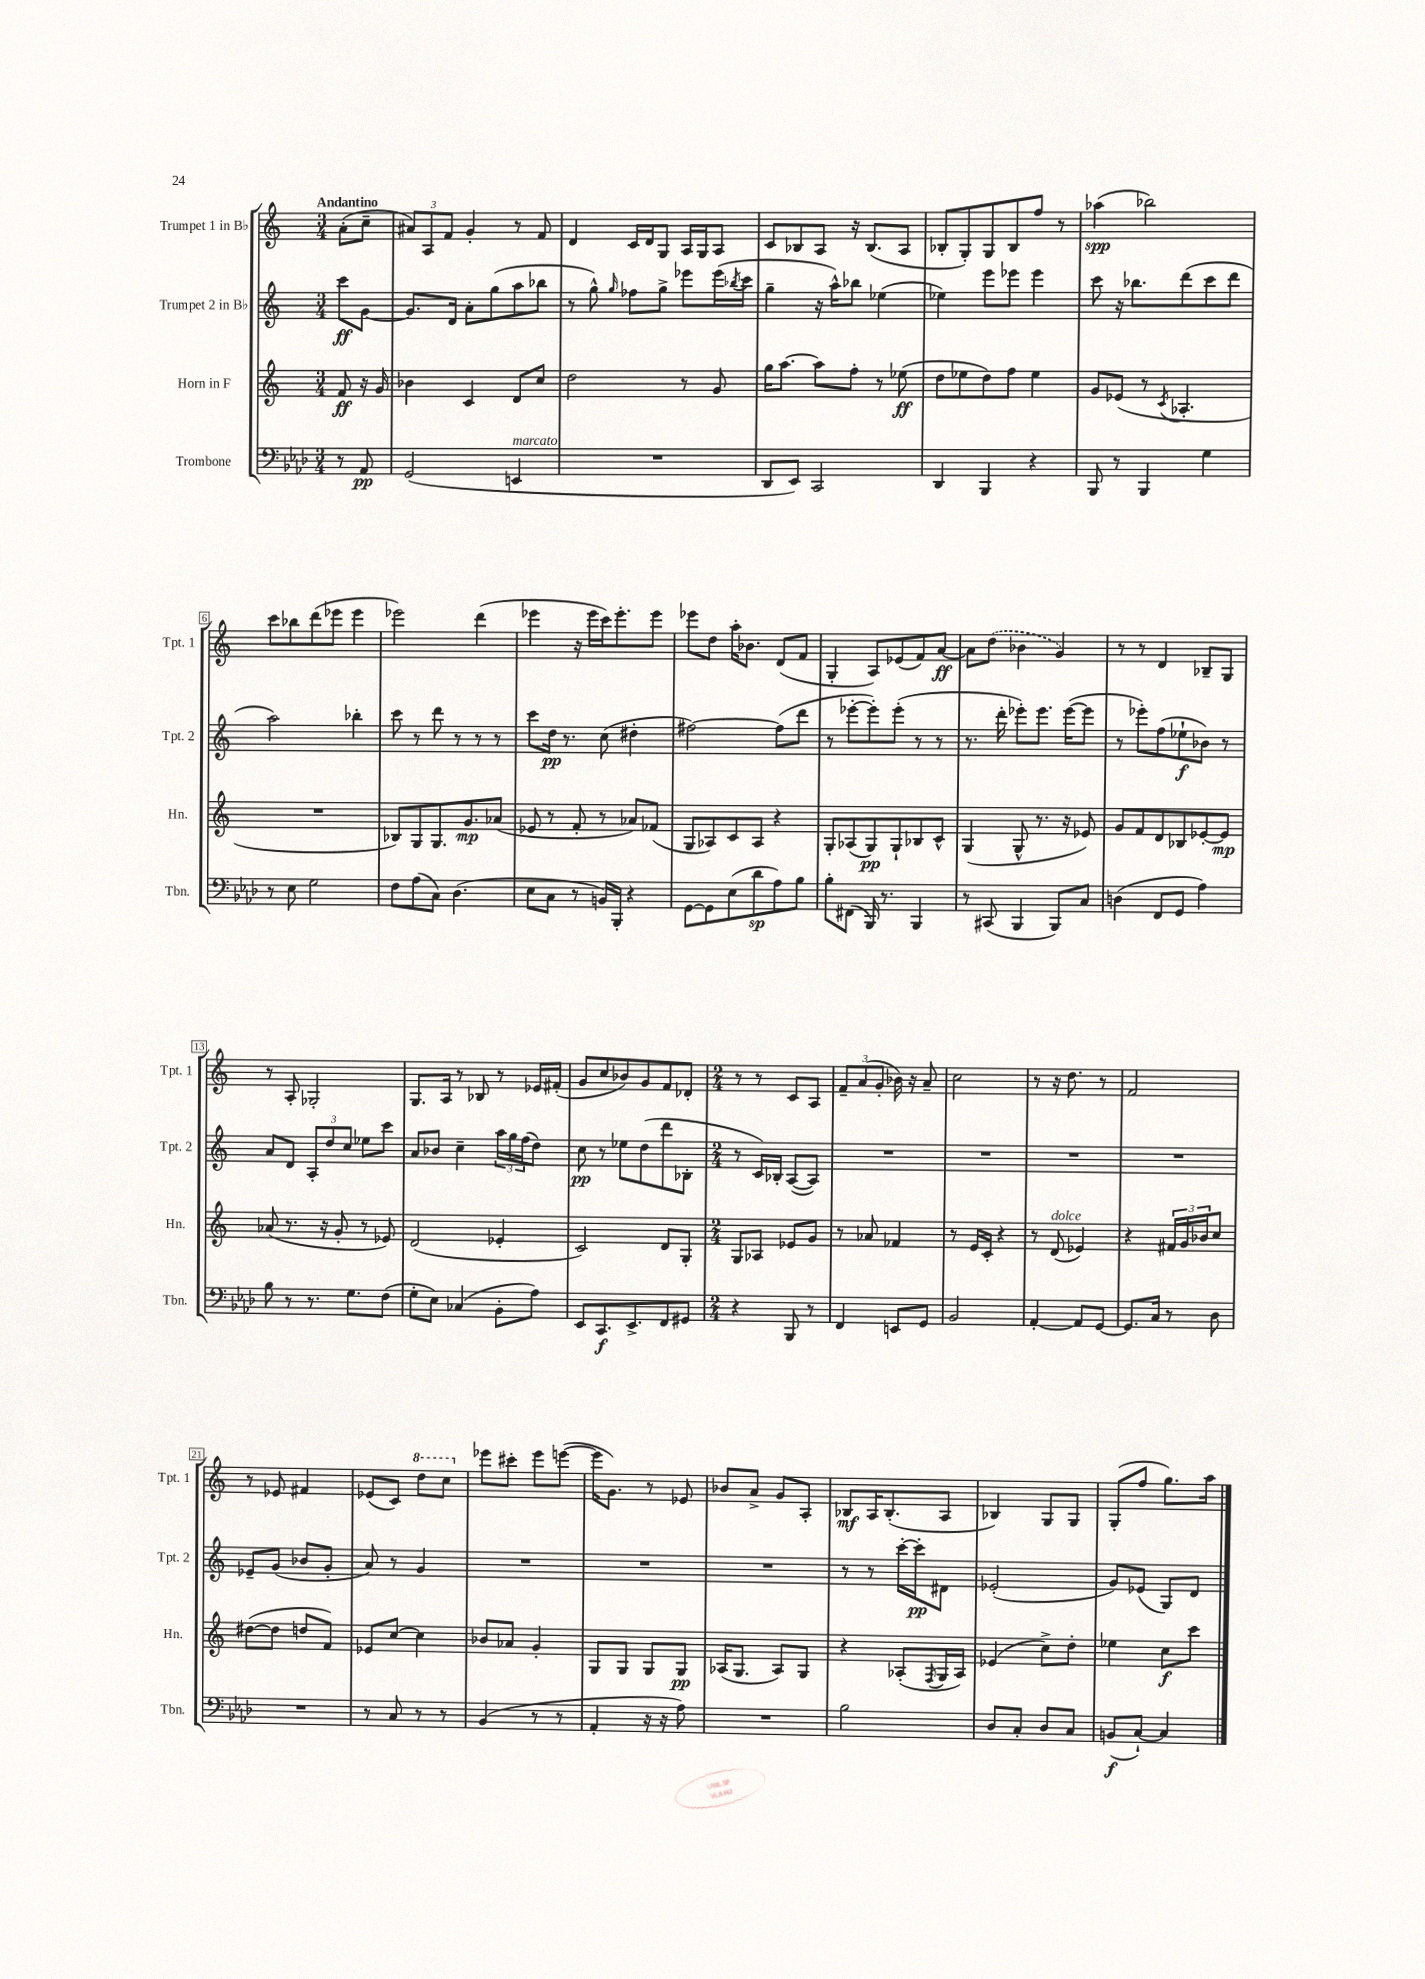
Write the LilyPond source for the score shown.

<<
\new StaffGroup <<
\new Staff = "s0" \with { instrumentName = "Trumpet 1 in Bb" shortInstrumentName = "Tpt. 1" } {
    \clef treble \key c \major \numericTimeSignature \time 3/4 \partial 4 \tempo "Andantino"
    a'8-.( c''8-- |
    \tuplet 3/2 { ais'8) a8 f'8 } g'4-. r8 f'8 |
    d'4 c'16 d'16 g8 a16 g16 a8 |
    c'8 bes8 a8 r16 bes8.( a8 |
    bes8-. g8-.) g8 bes8 f''8 r8 |
    aes''4\spp( bes''2) |
    c'''8 bes''8 d'''8( ees'''8 ees'''4 |
    ees'''2) d'''4( |
    ees'''4 r16 ees'''16 c'''16) ees'''8.-. ees'''8 |
    ees'''8 d''8 a''16-. bes'8. d'8( f'8 |
    g4-. a8) ees'8( f'8) a'8~\ff |
    a'8 \once \slurDashed d''8( bes'4 g'4) |
    r8 r8 d'4 bes8-- g8 |
    r8 a8-. ges2-. |
    g8. a16 r8 bes8 r8 ees'16 fis'16-.( |
    g'8 c''8 bes'8) g'8 f'8 des'8-. |
    \numericTimeSignature \time 2/4 r8 r8 c'8 a8 |
    \tuplet 3/2 { f'8-- a'8( g'8-. } bes'16) r16 a'8-- |
    c''2 |
    r8 r16 d''8. r8 |
    f'2 |
    r8 ees'8 fis'4 |
    ees'8( c'8) \ottava #1 d'''8 c'''8 \ottava #0 |
    ees'''8 cis'''8-. ees'''8 e'''8~( |
    e'''16 g'8.) r8 ees'8 |
    bes'8 a'8-> g'8 a8-. |
    bes8\mf a16 bes8.-.( a8 |
    bes4) g8 g8 |
    g8-.( f''8 g''8.) a''16 \bar "|." |
}
\new Staff = "s1" \with { instrumentName = "Trumpet 2 in Bb" shortInstrumentName = "Tpt. 2" } {
    \clef treble \key c \major \numericTimeSignature \time 3/4 \partial 4
    c'''8\ff g'8~ |
    g'8. d'16 a'8-. g''8( a''8 bes''8 |
    r8 g''8-^) \grace { g''16 } fes''8 g''8-> ees'''8 ees'''16( \acciaccatura { bes''8 } c'''16 |
    g''4-- r16 a''16-^) bes''8 ees''4( |
    ees''4) e'''8 ees'''8 ees'''4 |
    c'''8 r16 bes''8. d'''8( c'''8 d'''8 |
    a''2) bes''4-. |
    c'''8 r8 d'''8 r8 r8 r8 |
    c'''8 d''16\pp r8. c''8( dis''4-. |
    fis''2~) fis''8( d'''8 |
    r8 ees'''8~-. ees'''8-.) ees'''8-.( r8 r8 |
    r8. d'''16-. ees'''8-.) ees'''8. ees'''16~( ees'''8 |
    r8 ees'''8-.) f''8( ees''8-!\f bes'8) r8 |
    a'8 d'8 \tuplet 3/2 { a8-. d''8 c''8 } ees''8 c'''8 |
    a'8 bes'8 c''4-- \tuplet 3/2 { a''16 g''16 f''16( } d''8) |
    c''8\pp r8 ees''8 d''8( d'''8 bes8-. |
    \numericTimeSignature \time 2/4 r8 c'16) bes16-. a8~( a8) |
    R2 |
    R2 |
    R2 |
    R2 |
    ees'8-- g'8( bes'8 g'8-. |
    a'8) r8 g'4 |
    R2 |
    R2 |
    R2 |
    r8 r8 c'''16~-. c'''16-.\pp dis'8 |
    ees'2-.( |
    g'8) ees'8( g8) d'8 \bar "|." |
}
\new Staff = "s2" \with { instrumentName = "Horn in F" shortInstrumentName = "Hn." } {
    \clef treble \key c \major \numericTimeSignature \time 3/4 \partial 4
    f'8\ff r16 g'16 |
    bes'4 c'4 d'8 c''8 |
    d''2 r8 g'8 |
    g''16 a''8.~ a''8 f''8-. r8 ees''8\ff( |
    d''8 ees''8 d''8) f''8 ees''4 |
    g'8 ees'8( r8 \acciaccatura { c'8 } aes4.-. |
    R2. |
    bes8) g8 g8. g'8.\mp aes'8( |
    ees'8 r8 f'8-. r8 aes'8) fes'8( |
    g8 aes8) c'8 aes8 r4 |
    g8-. aes8( g8\pp) g8-! bes8 c'8-^ |
    g4( g8-^ r8. r16 ees'8) |
    g'8 f'8 d'8 bes8 ees'8~-. ees'8\mp |
    aes'8( r8. r16 g'8-. r8 ees'8) |
    d'2( ees'4-. |
    c'2) d'8 g8-. |
    \numericTimeSignature \time 2/4 g8 aes8 ees'8 g'8 |
    r8 aes'8 fes'4 |
    r8 e'16 c'16-. r4 |
    r8 d'8^\markup { \italic "dolce" }( ees'4) |
    r4 \tuplet 3/2 { fis'16 g'16 bes'16 } c''8 |
    dis''8~( dis''8 d''8 f'8) |
    ees'8 c''8~ c''4 |
    bes'8 aes'8 g'4-. |
    g8 g8 g8 g8\pp |
    aes16( g8. aes8) g8 |
    r4 aes8-.( \acciaccatura { f8 } g16 aes16) |
    ees'4( c''8->) d''8-. |
    ees''4 c''8\f c'''8 \bar "|." |
}
\new Staff = "s3" \with { instrumentName = "Trombone" shortInstrumentName = "Tbn." } {
    \clef bass \key aes \major \numericTimeSignature \time 3/4 \partial 4
    r8 aes,8\pp |
    g,2( e,4^\markup { \italic "marcato" } |
    R2. |
    des,8 ees,8) c,2 |
    des,4 bes,,4 r4 |
    bes,,8 r8 bes,,4 g4 |
    r8 ees8 g2 |
    f8 aes8( c8) des4.( |
    ees8 c8 r8 b,16) bes,,16-. r4 |
    g,8~ g,8 ees8( des'8\sp aes8) bes8 |
    bes8-. fis,8( bes,,16) r8. bes,,4 |
    r8 cis,8( bes,,4 bes,,8) c8 |
    d4( f,8 g,8 aes4) |
    bes8 r8 r8. g8. f8( |
    g8-. ees8) ces4( bes,8-. aes8) |
    ees,8 c,8.\f ees,8.-> f,8 gis,8 |
    \numericTimeSignature \time 2/4 r4 bes,,8 r8 |
    f,4 e,8 g,8 |
    bes,2 |
    aes,4~-. aes,8 g,8~ |
    g,8. c16 r8 des8 |
    R2 |
    r8 c8 r8 r8 |
    bes,4( r8 r8 |
    aes,4-. r16 r16 aes8) |
    R2 |
    bes2 |
    des8 c8-. des8 c8 |
    b,8\f( c8~-!) c4 \bar "|." |
}
>>
>>
\layout { \context { \Score \override BarNumber.stencil = #(make-stencil-boxer 0.1 0.3 ly:text-interface::print) } }
